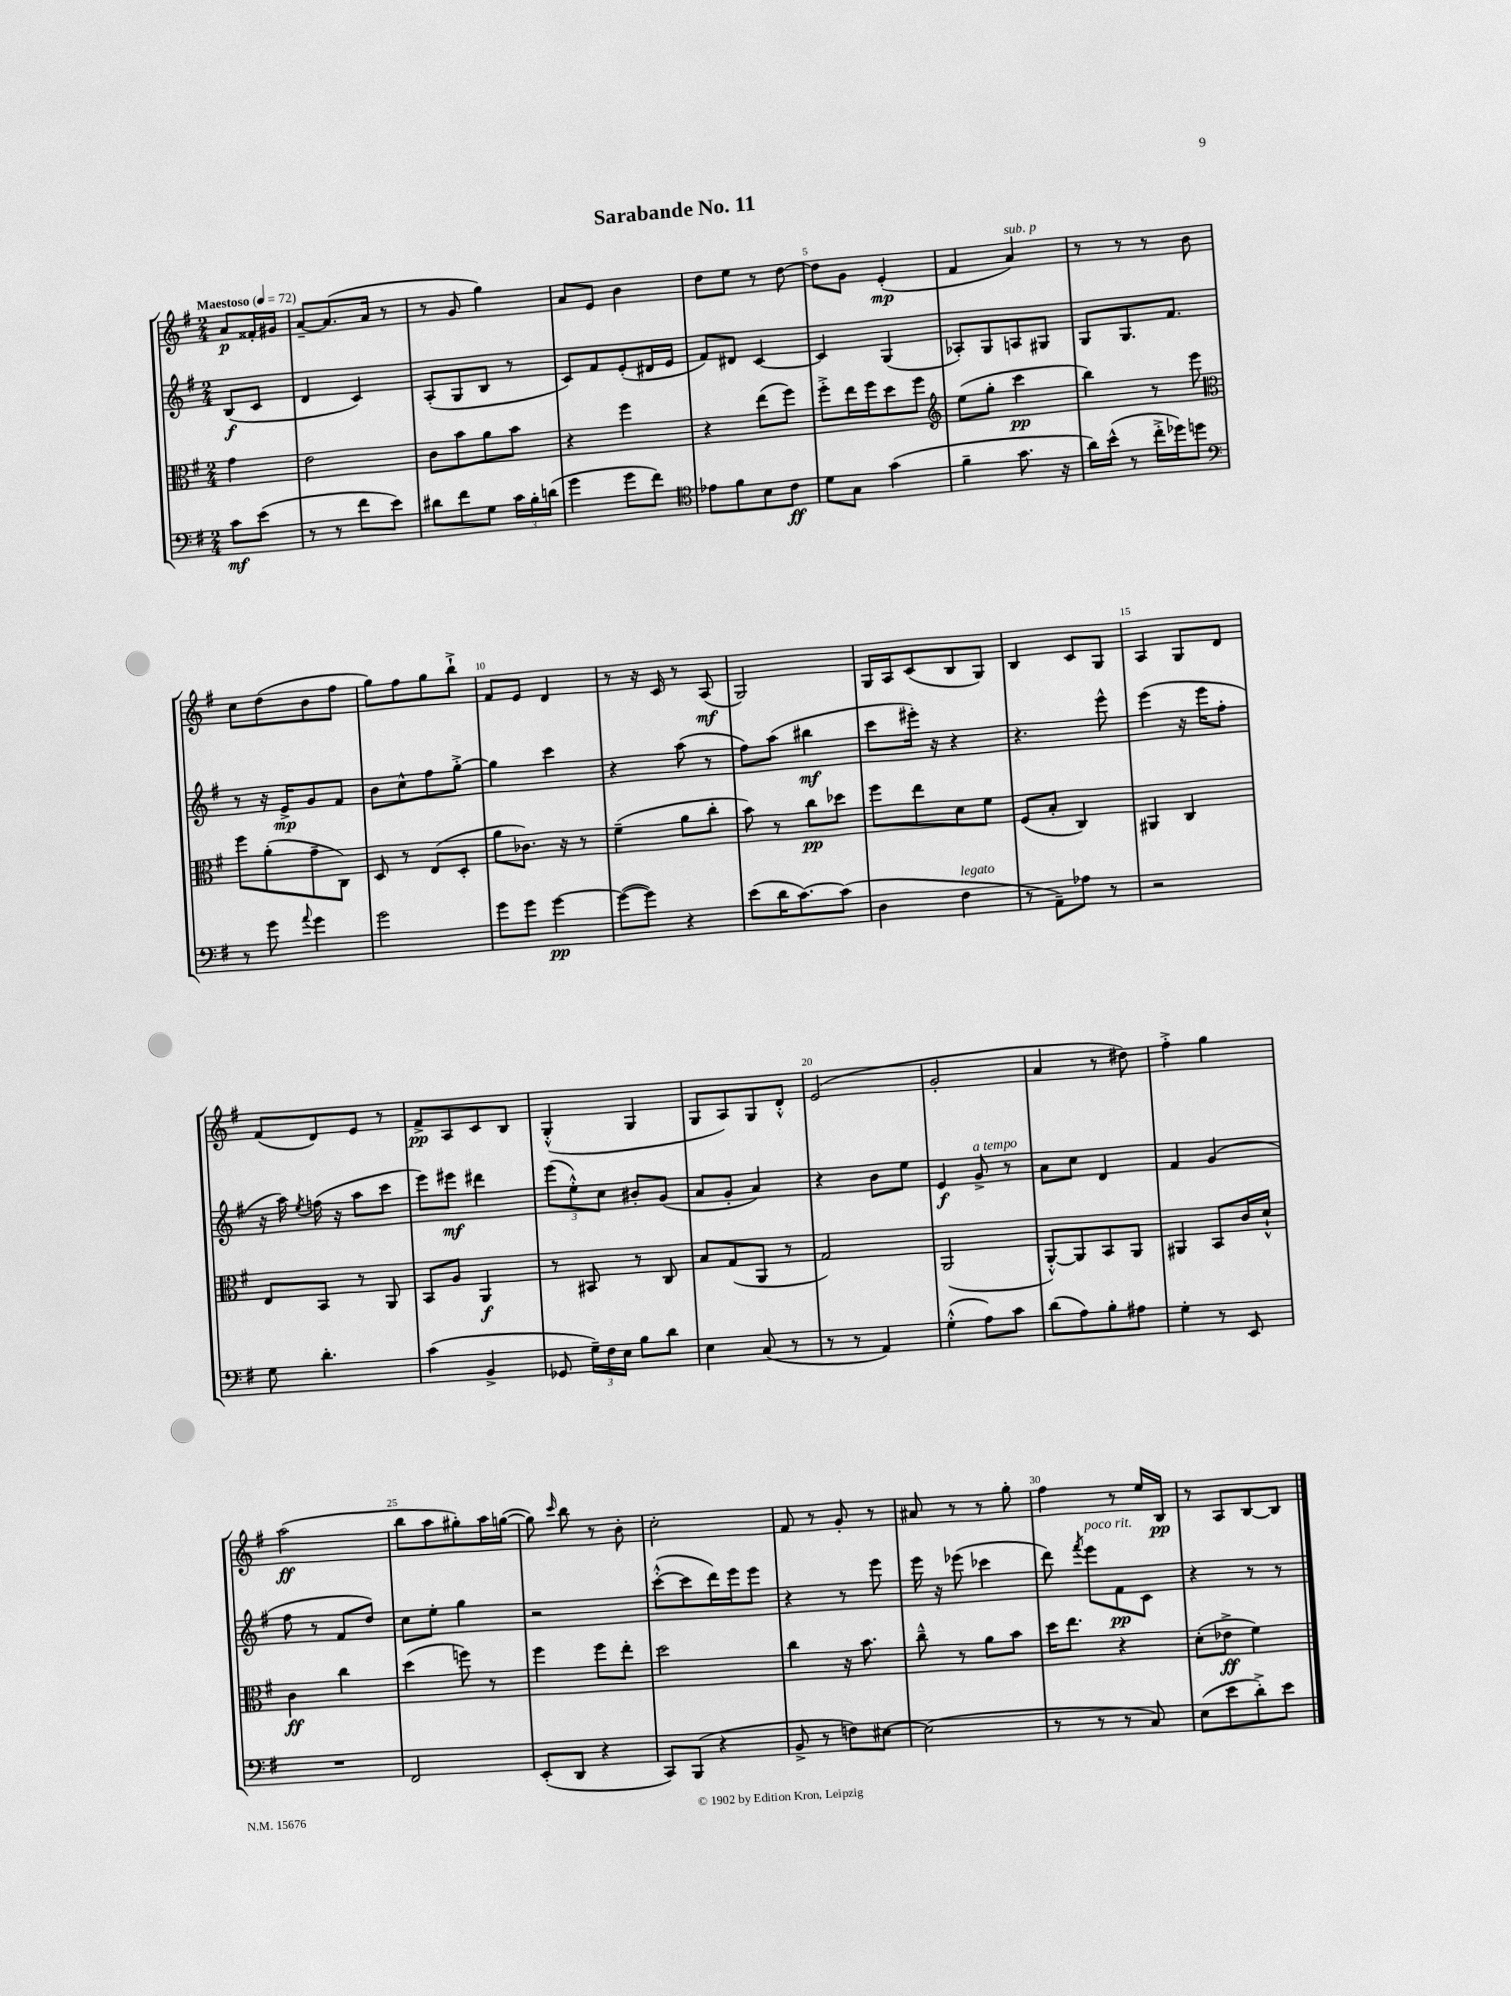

**kern	**kern	**kern	**kern
*staff4	*staff3	*staff2	*staff1
*clefF4	*clefC3	*clefG2	*clefG2
*k[f#]	*k[f#]	*k[f#]	*k[f#]
*M2/4	*M2/4	*M2/4	*M2/4
*MM72	*MM72	*MM72	*MM72
8c	4g	(8B	8a
(8e	.	8c	16f##'
.	.	.	16g#
=	=	=	=
8r	2e	4d	[8a~
8r	.	.	(8.a]
8f#	.	4c)	.
.	.	.	16a
8e)	.	.	8r
=	=	=	=
8d#	8c	(8A'	8r
8f#	8b	8G	8g
8G	8a	8B	4gg)
24c	8b	8r	.
24B'	.	.	.
(24d	.	.	.
=	=	=	=
4g	4r	8c)	8a
.	.	8f#	8e
8g	4ff#	(8e'	4b
8f#)	.	16d#	.
.	.	16e	.
=	=	=	=
*clefC4	*	*	*
8e-	4r	8f#)	8dd
8f#	.	8d#	8ee
8B	(8ee	[4c	8r
8c	8ff#)	.	[8dd
=	=	=	=
8d	8ff#'^	4c]	8dd]
8G	16ee	.	8g
.	16ff#	.	.
(4g	8dd	(4G	(4e'
.	8ff#	.	.
=	=	=	=
*	*clefG2	*	*
4f#~	(8ee	8A-')	4f#
.	8gg'	8G	.
8.g	4ccc	8A	4a)
.	.	8G#	.
16r	.	.	.
=	=	=	=
16a)	4bb)	8G	8r
(16b^^	.	.	.
8r	.	8.G	8r
16cc'^	8r	.	8r
16dd-)	.	8.f#	.
8dd	8eee	.	8b
=	=	=	=
*clefF4	*clefC3	*	*
8r	8ff#	8r	8cc
8g	(8a'	16r	(8dd
.	.	16e^	.
8qqa	.	.	.
4g	8g~	8g	8b
.	8C)	8f#	8ff#
=	=	=	=
2g	8D	8b	8gg)
.	8r	8cc^^	8ff#
.	(8E	8ff#	8gg
.	8D'	[8gg'^	8bb`^
=	=	=	=
8g	8a	4gg]	8f#
8g	8.c-)	.	8e
[4g	.	4ccc	4d
.	16r	.	.
.	8r	.	.
=	=	=	=
(8g_	(4f#~	4r	8r
8g])	.	.	16r
.	.	.	16c
4r	8a	(8aa	8r
.	8cc'	8r	(8A
=	=	=	=
(8e	8b)	8ff#)	2G)
16d	8r	(8aa	.
[8.c)	.	.	.
.	8cc	4bb#	.
(8c]	8dd-	.	.
=	=	=	=
4D	8ff#	8ccc	16G
.	.	.	16A
.	8ee	16eee#')	(8c
.	.	16r	.
4F#	8d	4r	8B
.	8f#	.	8G)
=	=	=	=
8r	(8F#	4.r	4B
8AA~)	8B'	.	.
8A-	4C)	.	8c
8r	.	8eee^^	8G
=	=	=	=
2r	4AA#	(4eee	4A
.	4C	16r	8G
.	.	16eee	.
.	.	8ff#'	8d
=	=	=	=
8G	8E	16r	(8f#
.	.	16aa)	.
.	.	8qee	.
4.d'	8BB	(16ff	8d)
.	.	16r	.
.	8r	8aa	8e
.	8AA	8ccc	8r
=	=	=	=
(4c	8BB	8eee)	8f#^
.	8A	8eee#	8A
4BB^	4AA	4ddd#	8c
.	.	.	8B
=	=	=	=
8GG-	8r	(12eee	(4G'^^
.	.	12ee'^^)	.
24G~)	8BB#	.	.
24F#	.	12cc	.
24E	.	.	.
8B	8r	8b#'	4G
8d	8C	(8g	.
=	=	=	=
4E	8B	8a	8G
.	(8G	8g'	8A)
(8C	8AA	4a)	8G
8r	8r	.	8d'^^
=	=	=	=
8r	2G)	4r	(2e
8r	.	.	.
4AA)	.	8b	.
.	.	8ee	.
=	=	=	=
(4G'^^	(2AA	4e	2g'
8A)	.	8g^	.
8c	.	8r	.
=	=	=	=
(8d	[8AA'^^)	8a	4a
8A)	8AA]	8cc	.
8B'	8BB	4d	8r
8A#	8AA	.	8dd#)
=	=	=	=
4G'	4AA#	4f#	4ff#'^
8r	8BB	(4g	4gg
8EE	16c	.	.
.	16d`^^	.	.
=	=	=	=
2r	4c	8ff#	(2aa
.	.	8r	.
.	4cc	8f#	.
.	.	8dd)	.
=	=	=	=
2FF#	(4dd	8cc	8bb
.	.	8ee'	8aa
.	8ff)	4gg	8gg#')
.	8r	.	16aa
.	.	.	([16gg
=	=	=	=
(8EE'	4ff#	2r	8gg])
.	.	.	16qqccc
8DD	.	.	8bb
4r	8ff#	.	8r
.	8ee'	.	8b'
=	=	=	=
8CC)	2dd	([8ccc'^^	2cc'
(8BBB	.	8ccc]	.
4r	.	16ddd)	.
.	.	16eee	.
.	.	8eee	.
=	=	=	=
8BB^	4cc	4r	8f#
8r	.	.	8r
8F)	16r	8r	8g'
.	8.b	.	.
[8E#	.	8eee	8r
=	=	=	=
(2E#]	8cc~^^	16eee	8a#
.	.	16r	.
.	8r	(8eee-	8r
.	8a	4ccc-	8r
.	8b	.	8gg'
=	=	=	=
8r	16dd	8ddd)	4ff#
.	8.ee	.	.
.	.	8qfff#	.
8r	.	8eee	.
8r	4r	8f#	8r
8C)	.	8c	16ee
.	.	.	16B
=	=	=	=
(8E	(8d'	4r	8r
8e	8e-^	.	8A
8d'^)	4f#)	8r	[8B
8e	.	8r	8B]
==	==	==	==
*-	*-	*-	*-
